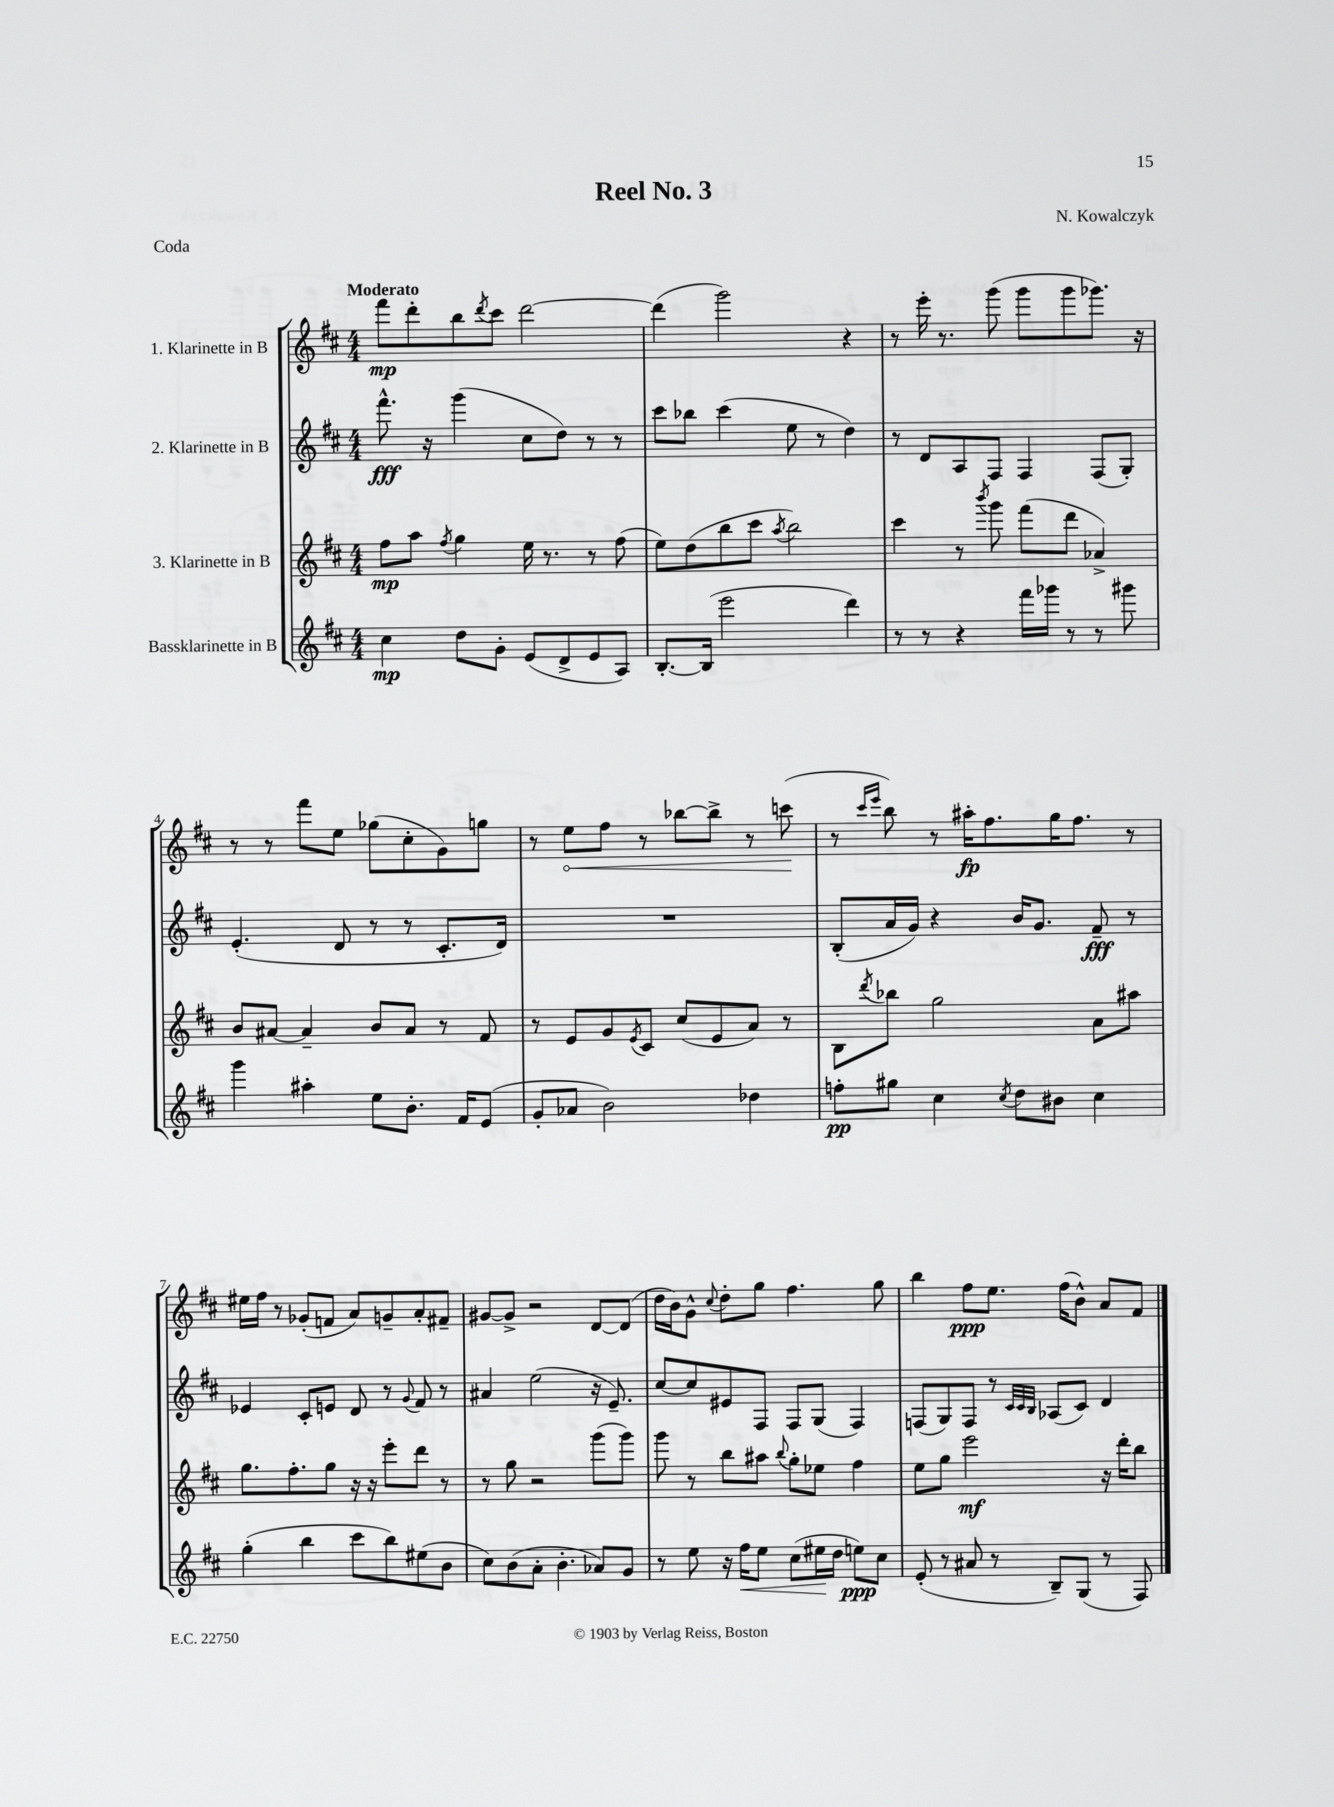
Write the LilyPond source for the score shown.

\header { title = "Reel No. 3" composer = "N. Kowalczyk" piece = "Coda" }
<<
\new StaffGroup <<
\new Staff = "s0" \with { instrumentName = "1. Klarinette in B" } {
    \clef treble \key d \major \numericTimeSignature \time 4/4 \tempo "Moderato"
    fis'''8\mp d'''8-. b''8 \acciaccatura { d'''8 } cis'''8 d'''2~ |
    d'''4( g'''2) r4 |
    r8 e'''16-. r8. g'''8( g'''8 g'''8 ges'''8.) r16 |
    r8 r8 fis'''8 e''8 ges''8( cis''8-. g'8) g''8 |
    r8 \once \override Hairpin.circled-tip = ##t e''8\< fis''8 r8 bes''8~ bes''8-> r8 c'''8\!( |
    r8 \grace { cis'''16 e'''16 } b''8) r8 ais''16-.\fp fis''8. g''16 fis''8. r8 |
    eis''16 fis''16 r8 ges'8-.( f'8 a'8) g'8-- a'8-. fis'8-- |
    gis'8~ gis'8-> r2 d'8~ d'8( |
    d''16 b'16) g'8-^ \appoggiatura { cis''8 } d''8-. g''8 fis''4. g''8 |
    b''4 fis''8\ppp e''8. fis''16( b'8-^) a'8 fis'8 \bar "|." |
}
\new Staff = "s1" \with { instrumentName = "2. Klarinette in B" } {
    \clef treble \key d \major \numericTimeSignature \time 4/4
    fis'''8.-^\fff r16 g'''4( cis''8 d''8) r8 r8 |
    cis'''8 bes''8 cis'''4( e''8 r8 d''4) |
    r8 d'8 a8 fis8 fis4 fis8( g8-.) |
    e'4.-.( d'8 r8 r8 cis'8.-. d'16) |
    R1 |
    b8-.( a'16 g'16) r4 b'16 g'8. fis'8--\fff r8 |
    ees'4 cis'8-. e'8 d'8 r8 \appoggiatura { g'8 } fis'8 r8 |
    ais'4 e''2( r16 e'8.--) |
    cis''8~ cis''8 eis'8 fis8 fis8 g8( fis4) |
    f8( g8) f8 r8 \grace { cis'32 cis'32 b32 } aes8( cis'8) d'4 \bar "|." |
}
\new Staff = "s2" \with { instrumentName = "3. Klarinette in B" } {
    \clef treble \key d \major \numericTimeSignature \time 4/4
    fis''8\mp a''8 \acciaccatura { fis''8 } g''4 e''16 r8. r8 fis''8( |
    e''8) d''8( b''8 cis'''8 \acciaccatura { a''8 } b''2) |
    cis'''4 r8 \acciaccatura { b'''8 } g'''8 fis'''8( d'''8 aes'4->) |
    b'8 ais'8~ ais'4-- b'8 ais'8 r8 fis'8 |
    r8 e'8 g'8 \acciaccatura { e'8 } cis'8 cis''8( e'8 a'8) r8 |
    b8 \acciaccatura { d'''8 } bes''8 g''2 a'8 ais''8 |
    g''8. fis''8.-. g''8 r16 r16 e'''8-. d'''8 r8 |
    r8 g''8 r2 g'''8( g'''8) |
    g'''8 r8 b''8 ais''8 \appoggiatura { b''8 } g''8-. ees''8 fis''4 |
    e''8 g''8 e'''2\mf r16 d'''16-. b''8 \bar "|." |
}
\new Staff = "s3" \with { instrumentName = "Bassklarinette in B" } {
    \clef treble \key d \major \numericTimeSignature \time 4/4
    cis''4\mp d''8 g'8-. e'8( d'8-> e'8 a8) |
    b8.~-. b16( e'''2 d'''4) |
    r8 r8 r4 fis'''16 ges'''16 r8 r8 gis'''8 |
    g'''4 ais''4-. e''8 b'8.-. fis'16 e'8( |
    g'8-. aes'8 b'2) des''4 |
    f''8-.\pp gis''8 cis''4 \acciaccatura { cis''8 } d''8 bis'8 cis''4 |
    g''4-.( b''4 cis'''8 b''8) eis''8( b'8 |
    cis''8) b'8( a'8-. b'4.-. aes'8) g'8 |
    r8 e''8 r16 fis''16\< e''8 cis''8( eis''16\! d''16 e''8\ppp) cis''8 |
    e'8-.( r8 ais'8 r8 b8--) g8( r8 fis8) \bar "|." |
}
>>
>>
